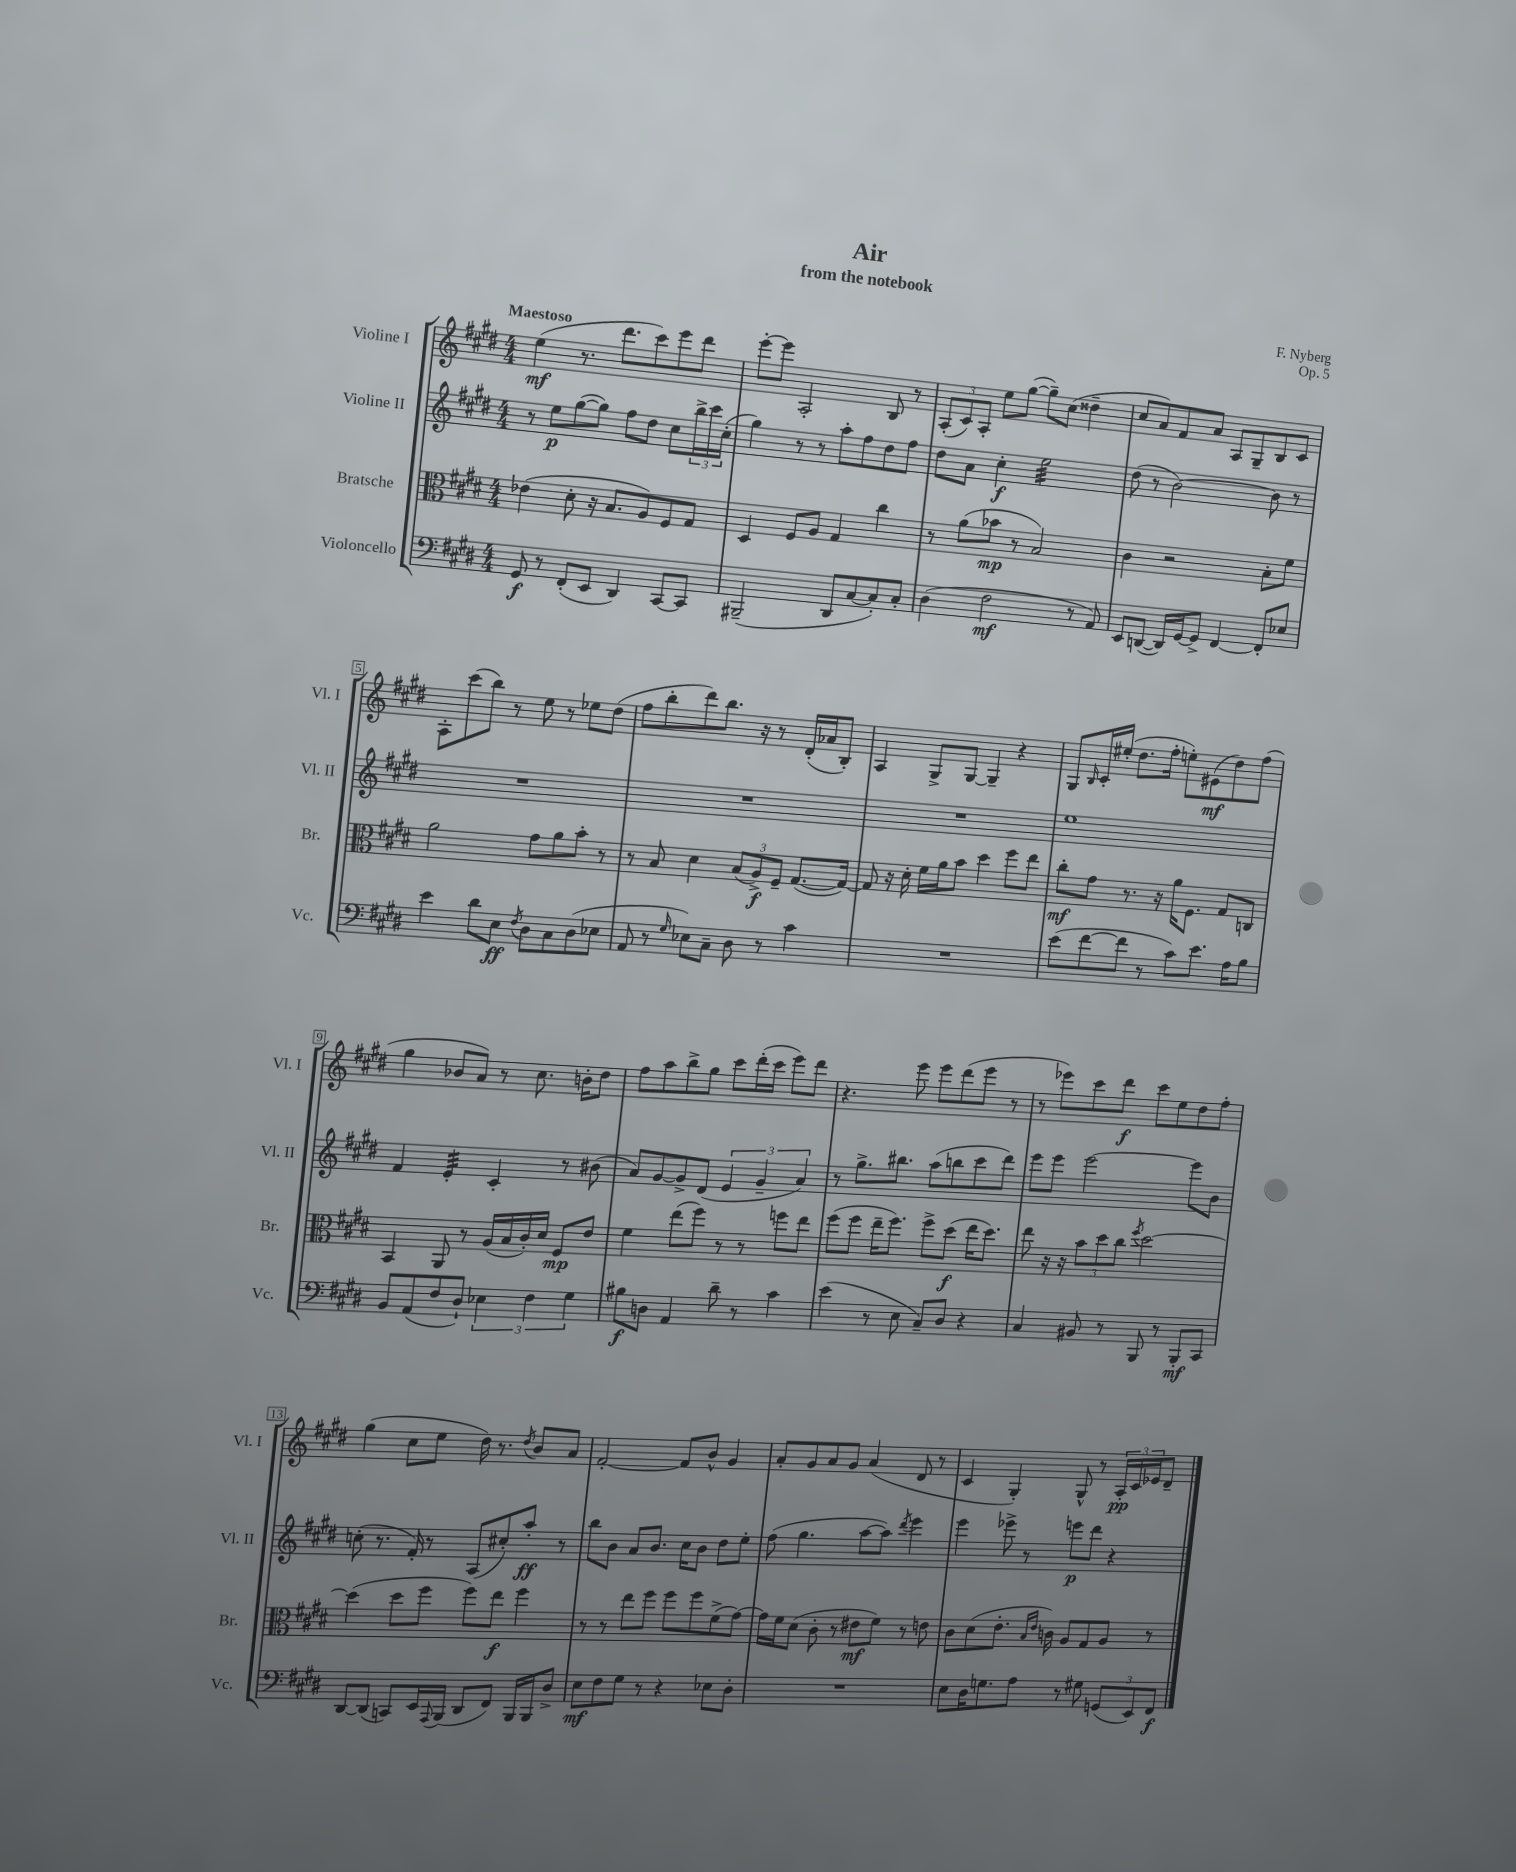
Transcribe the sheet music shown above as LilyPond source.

\header { title = "Air" composer = "F. Nyberg" subtitle = "from the notebook" opus = "Op. 5" }
<<
\new StaffGroup <<
\new Staff = "s0" \with { instrumentName = "Violine I" shortInstrumentName = "Vl. I" } {
    \clef treble \key e \major \numericTimeSignature \time 4/4 \tempo "Maestoso"
    e''4\mf( r8. dis'''8. cis'''8) e'''8 dis'''8 |
    e'''8~-. e'''8 a2-. b8 r8 |
    \tuplet 3/2 { a8-.( cis'8) a8-. } e''8 gis''8~( gis''8--) cis''8( disis''4-- |
    cis''8 a'8) fis'8 a'8 a8 gis8-- b8 cis'8 |
    a8-. cis'''8( b''8) r8 e''8 r8 ees''8 dis''8( |
    fis''8 b''8-. dis'''8) b''8. r16 r8 dis'16-.( aes'16 b8-.) |
    a4 gis8-> gis8~ gis4-- r4 |
    gis8 \grace { b16 } cis'16-. eis''16-.( dis''8. fis''16-. e''8-.) eis'8\mf( dis''8) fis''8( |
    gis''4 bes'8 a'8) r8 cis''8. b'16-. dis''8 |
    fis''8 a''8 b''8-> gis''8 cis'''8 dis'''16-.( cis'''16 e'''8) dis'''8 |
    r4. e'''8 e'''8 dis'''8( e'''8 r8 |
    r8 ees'''8) cis'''8 dis'''8\f cis'''8 e''8 dis''8 fis''8-. |
    gis''4( cis''8 e''8 dis''16) r8. \acciaccatura { dis''8 } b'8 a'8 |
    fis'2~-. fis'8 b'8-^ gis'4 |
    a'8-. gis'8 a'8 gis'8 a'4( dis'8 r8 |
    cis'4 gis4-.) gis8-^ r8 \tuplet 3/2 { a16-.\pp cis'16 ees'16 } dis'8-- \bar "|." |
}
\new Staff = "s1" \with { instrumentName = "Violine II" shortInstrumentName = "Vl. II" } {
    \clef treble \key e \major \numericTimeSignature \time 4/4
    r8 e''8\p gis''8~( gis''8) fis''8 dis''8 cis''8 \tuplet 3/2 { b''16-> cis'''16 cis''16-.( } |
    gis''4) r8 r8 a''8-. fis''8 dis''8 fis''8 |
    dis''8 a'8 cis''4-.\f e''2:32 |
    dis''8( r8 b'2~) b'8 r8 |
    R1 |
    R1 |
    R1 |
    e''1 |
    fis'4 e'4:32-. cis'4-. r8 bis'8( |
    a'8) gis'8~ gis'8-> dis'8( \tuplet 3/2 { e'4 gis'4-- a'4) } |
    r8 gis''8.-> bis''8. a''8( b''8 cis'''8 dis'''8) |
    e'''8 e'''8 e'''2~ e'''8 b'8 |
    c''8-.( r8. fis'16-.) r8 a8( cis''8-.) a''8-.\ff r8 |
    b''8 b'8 a'8 b'8. cis''16 b'8 dis''8 e''8-. |
    fis''8( gis''4. a''8~ a''8) \acciaccatura { dis'''8 } e'''4 |
    e'''4 ees'''8-> r8 e'''8\p dis'''8 r4 \bar "|." |
}
\new Staff = "s2" \with { instrumentName = "Bratsche" shortInstrumentName = "Br." } {
    \clef alto \key e \major \numericTimeSignature \time 4/4
    ees'4( dis'8-. r16 b8. a8) fis8 gis8 |
    dis4 fis8 a8 gis4 cis''4 |
    r8 a'8( bes'8\mp r8 b2) |
    cis'4 r2 b8-. fis'8 |
    a'2 gis'8 a'8 b'8-. r8 |
    r8 b8 dis'4 \tuplet 3/2 { b8( a8->\f) fis8-- } gis8.~( gis16~) |
    gis8 r16 dis'16-. fis'16 a'16 b'8 dis''4 fis''8 e''8 |
    cis''8-.\mf gis'8 r8. r16 a'16 fis8. gis8 c8 |
    b,4 a,8 r8 a16( b16 cis'16-.) dis'16 fis8\mp e'8 |
    fis'4 e''8( fis''8) r8 r8 f''8 e''8 |
    fis''8( fis''8 e''16-- fis''8.) fis''8-> dis''8\f( e''16 dis''8.) |
    e''8 r16 r16 \tuplet 3/2 { b'8 dis''8 cis''8 } \acciaccatura { fis''8 } dis''2~ |
    dis''4( dis''8 fis''8 fis''8) e''8\f fis''4 |
    r8 r8 e''8 fis''8 fis''8 fis''8 fis'8->( gis'8~) |
    gis'16 fis'16 dis'8( cis'8-. r8 eis'8\mf fis'8) r8 e'8 |
    cis'8 dis'8( e'8.-. \grace { b16 e'16 } c'16) a8 gis8 a8 r8 \bar "|." |
}
\new Staff = "s3" \with { instrumentName = "Violoncello" shortInstrumentName = "Vc." } {
    \clef bass \key e \major \numericTimeSignature \time 4/4
    gis,8\f r8 fis,8-.( e,8 dis,4) cis,8~ cis,8 |
    bis,,2--( dis,8 cis8~ cis8-.) cis8-. |
    dis4( fis2\mf r8 a,8) |
    e,8 d,8~( d,16) gis,16~ gis,8-> fis,4~ fis,8-. ees8 |
    e'4 dis'8 e8\ff \acciaccatura { fis8 } dis8 cis8 dis8( ees8 |
    a,8 r8 \grace { gis16 } ees8) cis8-- dis8 r8 cis'4 |
    R1 |
    e'8( fis'8~ fis'8 r8 cis'8) e'8. a16 b8 |
    b,8 a,8( fis8 dis8-!) \tuplet 3/2 { ees4 fis4 gis4 } |
    bis8\f d8 a,4 dis'8-- r8 cis'4 |
    e'4( r8 e8 cis8--) dis8 r4 |
    cis4 bis,8 r8 b,,8 r8 b,,8-.\mf cis,8 |
    dis,8~ dis,8( c,8) e,16 \appoggiatura { a,,8 } b,,16( dis,8 fis,8) b,,16 b,,16 dis8-> |
    e8\mf fis8 gis8 r8 r4 ees8 dis8-. |
    R1 |
    e8 dis16 g8. a8 r8 gis8 \tuplet 3/2 { g,8( e,8) fis,8\f } \bar "|." |
}
>>
>>
\layout { \context { \Score \override BarNumber.stencil = #(make-stencil-boxer 0.1 0.3 ly:text-interface::print) } }
